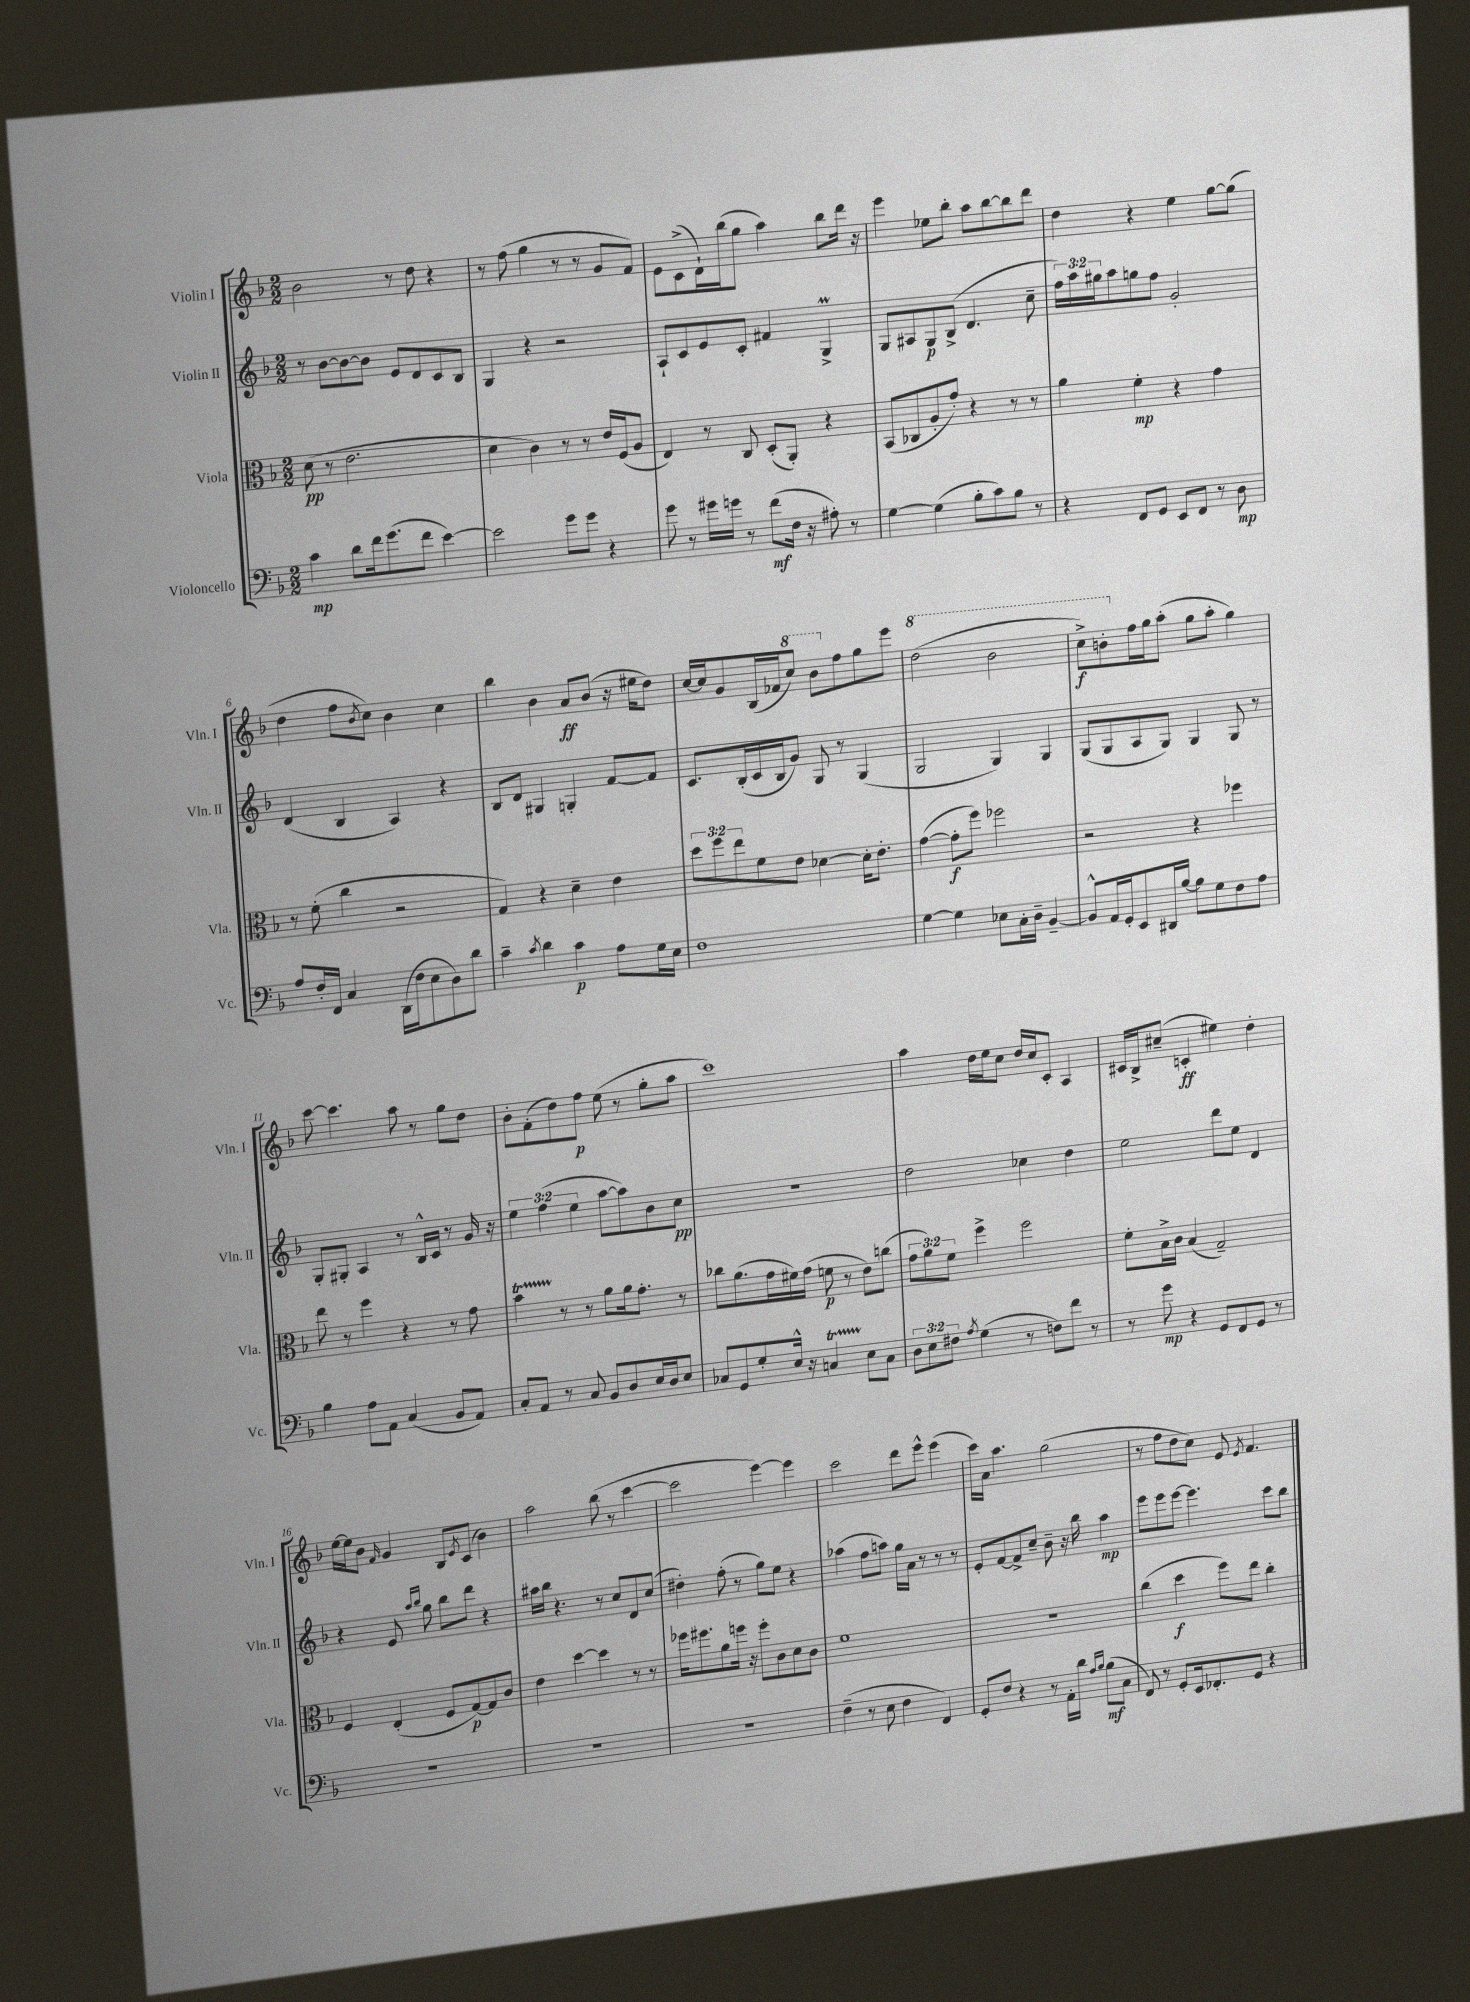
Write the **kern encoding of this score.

**kern	**dynam	**kern	**dynam	**kern	**dynam	**kern	**dynam
*part4	*part4	*part3	*part3	*part2	*part2	*part1	*part1
*staff4	*staff4	*staff3	*staff3	*staff2	*staff2	*staff1	*staff1
*I"Violoncello	*	*I"Viola	*	*I"Violin II	*	*I"Violin I	*
*I'Vc.	*	*I'Vla.	*	*I'Vln. II	*	*I'Vln. I	*
*clefF4	*	*clefC3	*	*clefG2	*	*clefG2	*
*k[b-]	*	*k[b-]	*	*k[b-]	*	*k[b-]	*
*M2/2	*	*M2/2	*	*M2/2	*	*M2/2	*
=1	=1	=1	=1	=1	=1	=1	=1
4c\	mp	(8d\	pp	8r	.	2b-\	.
.	.	8r	.	[8b-\L	.	.	.
8d\L	.	2.e\	.	8b-\_	.	.	.
16f\k	.	.	.	8b-\J]	.	.	.
(8.g\	.	.	.	.	.	.	.
.	.	.	.	8e/L	.	8r	.
8f\J	.	.	.	8d/	.	8dd\	.
[4e\)	.	.	.	8c/	.	4r	.
.	.	.	.	8B-/J	.	.	.
=2	=2	=2	=2	=2	=2	=2	=2
2e\]	.	4d\	.	4G/	.	8r	.
.	.	.	.	.	.	(8ff\	.
.	.	4c\)	.	4r	.	4gg\	.
8g\L	.	8r	.	2r	.	8r	.
8g\J	.	8r	.	.	.	8r	.
4r	.	16e/LL	.	.	.	8g/L	.
.	.	(16F/J	.	.	.	.	.
.	.	8A/J	.	.	.	8f/J)	.
=3	=3	=3	=3	=3	=3	=3	=3
8g\	.	4E/)	.	8A`/L	.	8e\L	.
8r	.	.	.	8c/	.	(8c^\	.
16g#X\LL	.	8r	.	8e/	.	16d`\L)	.
16gn\JJ	.	.	.	.	.	(16bb-\J	.
8r	.	8C/	.	8c'/J	.	8gg\J	.
(8f\L	mf	(8D'/L	.	4f#X/	.	4aa\)	.
16F\Jk	.	8AA'/J)	.	.	.	.	.
16r	.	.	.	.	.	.	.
8A#X'\)	.	4r	.	4GM^/	.	8bb-\L	.
8r	.	.	.	.	.	16ddd\Jk	.
.	.	.	.	.	.	16r	.
=4	=4	=4	=4	=4	=4	=4	=4
[4G\	.	(8BB-/L	.	8G/L	.	4eee\	.
.	.	8C-X/	.	8A#X/	.	.	.
(4G\]	.	8A'/	.	8G/	p	8ee-X\L	.
.	.	8g'/J)	.	(8B-^/J	.	8bb-'\J	.
8B-'\L	.	4r	.	4.d/	.	8aa\L	.
8c\)	.	.	.	.	.	[8bb-\	.
8B-\J	.	8r	.	.	.	8bb-\]	.
8r	.	8r	.	8cc~\	.	8ddd\J	.
=5	=5	=5	=5	=5	=5	=5	=5
4r	.	4a\	.	24ff\LL)	.	4dd\	.
.	.	.	.	24aa\	.	.	.
.	.	.	.	24gg#X\J	.	.	.
.	.	.	.	8aa\	.	.	.
8FF/L	.	4f'\	mp	8ggn\	.	4r	.
8GG/J	.	.	.	8ff\J	.	.	.
8EE/L	.	4r	.	2g'/	.	4ee\	.
8FF/J	.	.	.	.	.	.	.
8r	.	4g\	.	.	.	[8gg\L	.
8D\	mp	.	.	.	.	(8gg\J]	.
!!LO:LB:g=z
=6	=6	=6	=6	=6	=6	=6	=6
8A/L	.	8r	.	(4d/	.	4dd\	.
16F'/L	.	(8f'\	.	.	.	.	.
16FF/JJ	.	.	.	.	.	.	.
4C/	.	4cc\	.	4B-/	.	8ff\L	.
.	.	.	.	.	.	8qb-/	.
.	.	.	.	.	.	8cc\J)	.
(16DD\LL	.	2r	.	4A/)	.	4b-\	.
16F\J	.	.	.	.	.	.	.
8E\	.	.	.	.	.	.	.
8D\)	.	.	.	4r	.	4cc\	.
8d\J	.	.	.	.	.	.	.
=7	=7	=7	=7	=7	=7	=7	=7
4c~\	.	4G/)	.	8B-/L	.	4bb-\	.
.	.	.	.	8d/J	.	.	.
8qc/	.	.	.	.	.	.	.
4d\	.	4r	.	4G#X/	.	4b-\	.
4c\	p	4d~\	.	4Gn'/	.	8a/L	ff
.	.	.	.	.	.	(8b-/J	.
8A\L	.	4e\	.	[8f/L	.	16r	.
.	.	.	.	.	.	16ee#X\KL	.
16G\L	.	.	.	8f/J]	.	8dd\J)	.
16E\JJ	.	.	.	.	.	.	.
=8	=8	=8	=8	=8	=8	=8	=8
1F	.	12dd\L	.	8.c/L	.	[16cc/LL	.
.	.	.	.	.	.	16cc/J]	.
.	.	12ff\	.	.	.	.	.
.	.	.	.	.	.	8g/	.
.	.	12ee\	.	.	.	.	.
.	.	.	.	(16B-'/L	.	.	.
.	.	8f\	.	16c/	.	(16B-/L	.
.	.	.	.	16B-/J	.	16f-X/J	.
*	*	*	*	*	*	*8va	*
.	.	8e\J	.	8g/J)	.	8ccc/J)	.
.	.	[4d-X\	.	8G/	.	8bb-\L	.
*	*	*	*	*	*	*X8va	*
.	.	.	.	8r	.	8ff\	.
.	.	16d-'\KL]	.	(4G/	.	8gg\	.
.	.	8.e'\J	.	.	.	.	.
.	.	.	.	.	.	8eee\J	.
=9	=9	=9	=9	=9	=9	=9	=9
*	*	*	*	*	*	*8va	*
[4G\	.	([4g\	.	2G/	.	(2ddd\	.
4G\]	.	8g'\L]	f	.	.	.	.
.	.	8ff\J)	.	.	.	.	.
8E-X\L	.	2ff-X\	.	4G/)	.	2bb-\	.
16C'\L	.	.	.	.	.	.	.
16D~\JJ	.	.	.	.	.	.	.
[4BB-~/	.	.	.	4G/	.	.	.
=10	=10	=10	=10	=10	=10	=10	=10
8BB-^^/L]	.	2r	.	(8G/L	.	8ccc^\L)	f
16AA/L	.	.	.	8G/	.	8bbn'\	.
16GG'/J	.	.	.	.	.	.	.
*	*	*	*	*	*	*X8va	*
8EE/	.	.	.	8A/	.	16ff\L	.
.	.	.	.	.	.	16gg\J	.
16DD#X/L	.	.	.	8G/J)	.	(8aa'\J	.
[16B-/JJ	.	.	.	.	.	.	.
8B-\L]	.	4r	.	4G/	.	8gg\L	.
8G\	.	.	.	.	.	8aa'\J	.
8F\	.	4ff-X\	.	8G/	.	4gg\)	.
8A\J	.	.	.	8r	.	.	.
!!LO:LB:g=z
=11	=11	=11	=11	=11	=11	=11	=11
4B-\	.	8ee\	.	8G'/L	.	[8ccc\	.
.	.	8r	.	8G#X'/J	.	4.ccc\]	.
8A\L	.	4ff\	.	4A/	.	.	.
8AA\J	.	.	.	.	.	.	.
(4C/	.	4r	.	8r	.	8aa\	.
.	.	.	.	16B-^^/LL	.	8r	.
.	.	.	.	16c/JJ	.	.	.
8BB-/L	.	8r	.	8r	.	8gg\L	.
8AA/J)	.	8g\	.	16g/	.	8dd\J	.
.	.	.	.	16r	.	.	.
=12	=12	=12	=12	=12	=12	=12	=12
8C'/L	.	4b-T\	.	6ee\	.	8b-'\L	.
8AA/J	.	.	.	.	.	(8f'\	.
.	.	.	.	(6ff\	.	.	.
8r	.	8r	.	.	.	8dd\)	.
.	.	.	.	6ee\	.	.	.
8C/	.	8r	.	.	.	8ff\J	p
8BB-/L	.	8a\L	.	[8aa\L	.	(8ee\	.
8D/	.	16a\k	.	8aa\])	.	8r	.
.	.	8.g'\J	.	.	.	.	.
16E/L	.	.	.	8b-\	.	8gg'\L	.
16D/J	.	.	.	.	.	.	.
8E/J	.	8r	.	8cc\J	pp	8aa\J	.
=13	=13	=13	=13	=13	=13	=13	=13
8C-X/L	.	8cc-X\L	.	1r	.	1ccc)	.
8GG/	.	(8.a\	.	.	.	.	.
8G'/	.	.	.	.	.	.	.
.	.	16g\L	.	.	.	.	.
16E^^/Jk	.	16f#X\)	.	.	.	.	.
16r	.	(16g\JJ	.	.	.	.	.
4CnT/	.	8fn\	p	.	.	.	.
.	.	8r	.	.	.	.	.
8E\L	.	8e\L)	.	.	.	.	.
8C\J	.	(8ccn\J	.	.	.	.	.
=14	=14	=14	=14	=14	=14	=14	=14
12D\L	.	12g\L	.	2dd\	.	4aa\	.
12E\	.	12a\)	.	.	.	.	.
12F#X\J	.	12f\J	.	.	.	.	.
8qA/	.	.	.	.	.	.	.
(4G\	.	4ff^\	.	.	.	16dd\LL	.
.	.	.	.	.	.	16ee\J	.
.	.	.	.	.	.	8cc\J	.
8r	.	2ff\	.	4cc-X\	.	16dd/LL	.
.	.	.	.	.	.	16cc/J	.
8Fn\L)	.	.	.	.	.	8c'/J	.
8f\J	.	.	.	4dd\	.	4A/	.
8r	.	.	.	.	.	.	.
=15	=15	=15	=15	=15	=15	=15	=15
8r	.	8f'\L	.	2ee\	.	16c#X/LL	.
.	.	.	.	.	.	16B-^/J	.
8g\	mp	16B-^\L	.	.	.	(8cc#X~/J	.
.	.	16c\JJ	.	.	.	.	.
4r	.	(4B-/	.	.	.	4cn'/	ff
8GG/L	.	2G~/)	.	8ddd\L	.	4ee#X\)	.
8FF/	.	.	.	8ee\J	.	.	.
8GG/J	.	.	.	4d/	.	4dd'\	.
8r	.	.	.	.	.	.	.
!!LO:LB:g=z
=16	=16	=16	=16	=16	=16	=16	=16
1r	.	4F/	.	4r	.	[16ee\LL	.
.	.	.	.	.	.	16ee\J]	.
.	.	.	.	.	.	8b-\J	.
.	.	.	.	.	.	16qqf/	.
.	.	(4E'/	.	8e/	.	4g/	.
.	.	.	.	16qqaa/LL	.	.	.
.	.	.	.	16qqbb-/JJ	.	.	.
.	.	.	.	8gg\	.	.	.
.	.	8F/L	.	8bb-\L	.	8B-/L	.
.	.	.	.	.	.	8qe/	.
.	.	[8G/)	p	8ddd\J	.	(8c/J	.
.	.	8G/]	.	4r	.	4b-\)	.
.	.	8c/J	.	.	.	.	.
=17	=17	=17	=17	=17	=17	=17	=17
1r	.	4e\	.	16aa#X\LL	.	2aa\	.
.	.	.	.	16bb-\JJ	.	.	.
.	.	.	.	4.r	.	.	.
.	.	[4dd\	.	.	.	.	.
.	.	4dd\]	.	8r	.	(8bb-\	.
.	.	.	.	8cc/L	.	8r	.
.	.	8r	.	8d/	.	[4ccc\	.
.	.	8r	.	(8cc/J	.	.	.
=18	=18	=18	=18	=18	=18	=18	=18
1r	.	16ff-X\KL	.	4dd#X'\)	.	2ccc\]	.
.	.	8.ff#X\	.	.	.	.	.
.	.	8a\	.	(8ff'\	.	.	.
.	.	16ffn\Jk	.	8r	.	.	.
.	.	16r	.	.	.	.	.
.	.	8ff'\L	.	8gg\L)	.	[4eee\)	.
.	.	8c\	.	8ee\J	.	.	.
.	.	8d\	.	4r	.	4eee\]	.
.	.	8c\J	.	.	.	.	.
=19	=19	=19	=19	=19	=19	=19	=19
(4F~\	.	1f	.	(4aa-X\	.	2ccc\	.
8r	.	.	.	8ff\L	.	.	.
8E\	.	.	.	8aan\J)	.	.	.
4F\	.	.	.	16gg\LL	.	8ddd\L	.
.	.	.	.	16a\JJ	.	.	.
.	.	.	.	8r	.	8eee^^\J	.
4FF/)	.	.	.	8r	.	(4eee\	.
.	.	.	.	8r	.	.	.
=20	=20	=20	=20	=20	=20	=20	=20
8GG'/L	.	1r	.	8e'/L	.	16ccc\LL)	.
.	.	.	.	.	.	16a\JJ	.
8F/J	.	.	.	[8f/	.	4.aa\	.
4r	.	.	.	8f^/]	.	.	.
.	.	.	.	8cc~/J	.	.	.
8r	.	.	.	8b-~\	.	(2gg\	.
16AA'\LL	.	.	.	16r	.	.	.
16d\JJ	.	.	.	16bb-\	.	.	.
16qqA/LL	.	.	.	.	.	.	.
16qqB-/JJ	.	.	.	.	.	.	.
(8B-\L	mf	.	.	4aa\	mp	.	.
8C\J	.	.	.	.	.	.	.
=21	=21	=21	=21	=21	=21	=21	=21
8FF/)	.	(4cc\	.	8eee\L	.	8r	.
8r	.	.	.	8eee\	.	8ff\L	.
8GG'/L	.	4dd\	f	[8eee\J	.	8dd\	.
16EE/k	.	.	.	4.eee\]	.	8cc\J)	.
8.FF-X'/	.	.	.	.	.	.	.
.	.	8ff\L)	.	.	.	8e/	.
.	.	.	.	.	.	8qe/	.
8GG/J	.	8ee\J	.	.	.	4.f/	.
4r	.	4cc'\	.	8ccc\L	.	.	.
.	.	.	.	8bb-\J	.	.	.
==	==	==	==	==	==	==	==
*-	*-	*-	*-	*-	*-	*-	*-
